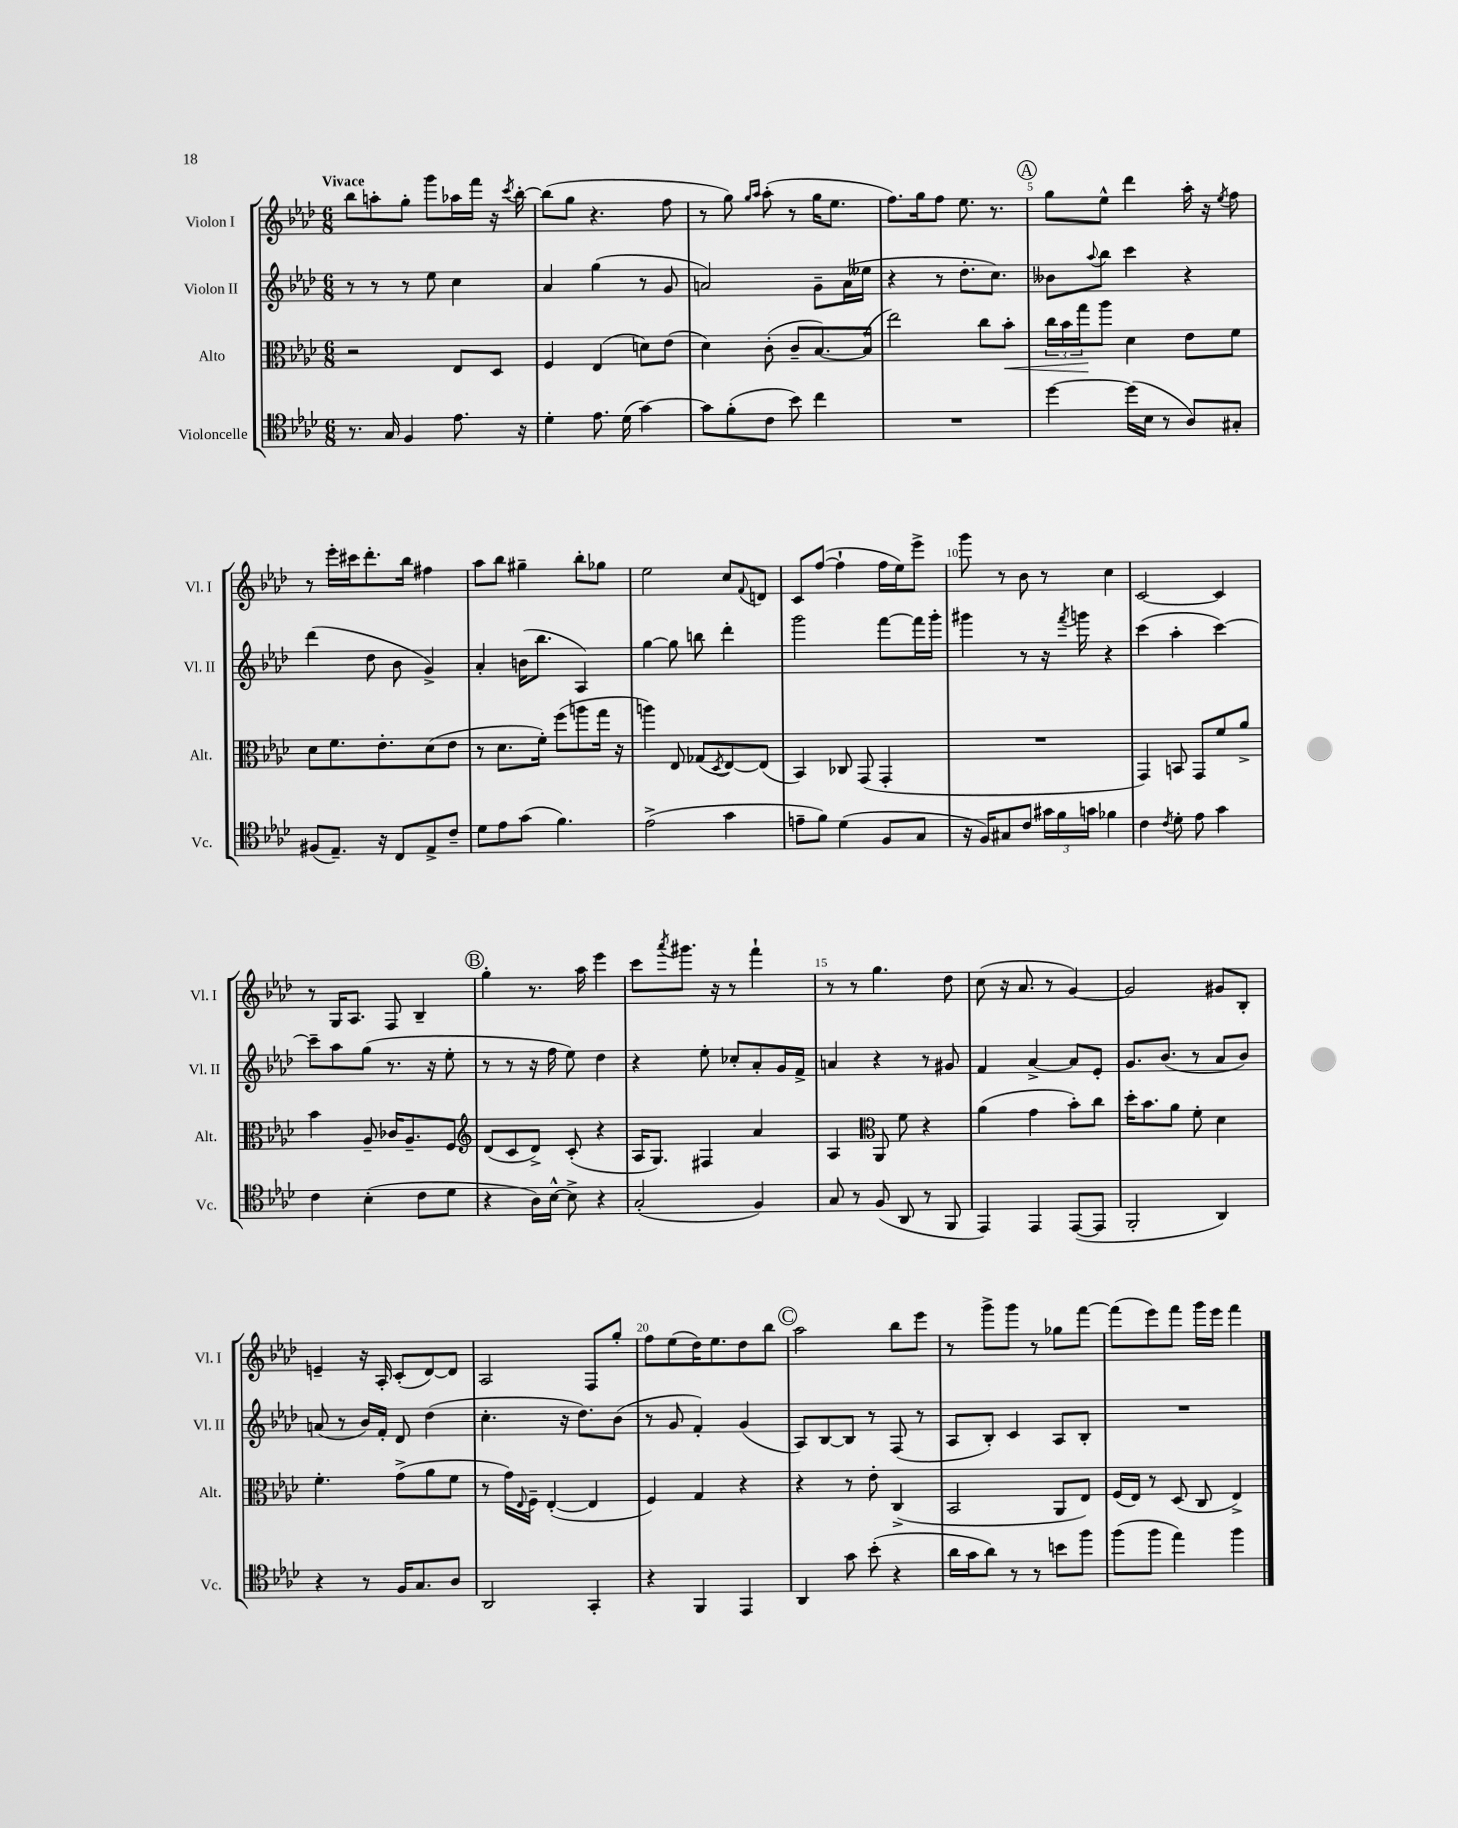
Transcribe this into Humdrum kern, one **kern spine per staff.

**kern	**kern	**dynam	**kern	**kern
*part4	*part3	*part3	*part2	*part1
*staff4	*staff3	*staff3	*staff2	*staff1
*I"Violoncelle	*I"Alto	*	*I"Violon II	*I"Violon I
*I'Vc.	*I'Alt.	*	*I'Vl. II	*I'Vl. I
*clefC4	*clefC3	*	*clefG2	*clefG2
*k[b-e-a-d-]	*k[b-e-a-d-]	*	*k[b-e-a-d-]	*k[b-e-a-d-]
*M6/8	*M6/8	*	*M6/8	*M6/8
=1	=1	=1	=1	=1
!	!	!	!	!LO:TX:a:B:t=Vivace
8.r	2r	.	8r	8bb-\L
.	.	.	8r	8aan'\
16G/	.	.	.	.
4F/	.	.	8r	8gg'\J
.	.	.	8ee-\	8ggg\L
8.e-\	8E-/L	.	4cc\	16aa-X\L
.	.	.	.	16fff\JJ
.	8D-/J	.	.	16r
.	.	.	.	8qccc/
16r	.	.	.	[16bb-'\
=2	=2	=2	=2	=2
4d-'\	4F/	.	4a-/	(8bb-\L]
.	.	.	.	8gg\J
8.e-\	(4E-/	.	(4gg\	4.r
(16d-\	.	.	.	.
[4g\)	8dn\L)	.	8r	.
.	(8e-\J	.	8g/	8ff\
=3	=3	=3	=3	=3
8g\L]	4d-\)	.	2an/)	8r
(8f'\	.	.	.	8gg\)
.	.	.	.	16qqgg/LL
.	.	.	.	16qqaa-/JJ
8c\J	(8c'\	.	.	(8aa-'\
8b-\)	8c~/L	.	.	8r
4cc\	[8.B-/)	.	8g~\L	16gg\KL
.	.	.	.	8.ee-\J
.	.	.	(16a\L	.
.	(16B-/Jk]	.	16ee--X\JJ	.
=4	=4	=4	=4	=4
2.r	2ee-\)	.	4r	8.ff\L)
.	.	.	.	16gg\k
.	.	.	8r	8ff\J
.	.	.	8.dd-'\L	8.ee-\
.	8cc\L	.	.	.
.	.	.	8.cc\J)	8.r
!	!	!LO:HP:b	!	!
.	8b-'\J	<	.	.
!!LO:REH:place=s1:t=A
=5	=5	=5	=5	=5
[4dd-\	24cc\LL	.	8b--X\L	8gg\L
.	24b-\	.	.	.
.	24gg\J	.	.	.
.	.	.	8qqaa-/	.
.	8aa-\J	[	8bb-\J	8ee-^^\J
(16dd-\LL]	4d-\	.	4ccc\	4ddd-\
16B-\JJ	.	.	.	.
8r	.	.	.	.
8A-/L)	8e-\L	.	4r	16aa-'\
.	.	.	.	16r
.	.	.	.	8qee-/
8G#X'/J	8f\J	.	.	8ff\
!!LO:LB:g=z
=6	=6	=6	=6	=6
(8F#X/L	8d-\L	.	(4ddd-\	8r
8.E-~/J)	8.f\	.	.	16eee-'\LL
.	.	.	.	16ccc#X\J
.	.	.	8dd-\	8.ddd-'\
16r	8.e-'\	.	.	.
8C/L	.	.	8b-\	.
.	.	.	.	16bb-\Jk
8E-^/	(8d-\	.	4g^/)	4ff#X\
8c~/J	8e-\J	.	.	.
=7	=7	=7	=7	=7
8d-\L	8r	.	4a-'/	8aa-\L
8e-\	8.d-\L	.	.	8bb-\J
(8g\J	.	.	(16bn\KL	4gg#X~\
.	16f'\Jk)	.	8.bb-\J	.
4.f\)	(8ff\L	.	.	.
.	8aan\	.	4A-/)	8bb-'\L
.	16gg\Jk	.	.	8gg-X\J
.	16r	.	.	.
=8	=8	=8	=8	=8
(2e-^\	4aan\)	.	[4gg\	2ee-\
.	8E-/	.	8gg\]	.
.	(8G-X/L	.	8bbn\	.
.	8qD-/	.	.	.
4g\	[8E-/)	.	4ddd-'\	8cc/L
.	.	.	.	8qqf/
.	(8E-/J]	.	.	8dn/J
=9	=9	=9	=9	=9
8en~\L	4BB-/)	.	2ggg\	8c/L
8f\J)	.	.	.	([8ff/J
(4d-\	8C-X/	.	.	4ff`\]
.	(8GG/	.	.	.
8F/L	4GG'/	.	[8fff\L	16ff\LL
.	.	.	.	16ee-\J)
8G/J	.	.	16fff\L]	8eee-^\J
.	.	.	16ggg'\JJ	.
=10	=10	=10	=10	=10
16r	2.r	.	4ggg#X\	8ggg\
16F/KL)	.	.	.	.
8G#X/	.	.	.	8r
8c/J	.	.	8r	8b-\
24g#X\LL	.	.	16r	8r
24f\	.	.	.	.
.	.	.	8qfff/	.
.	.	.	16gggn\	.
24gn\JJ	.	.	.	.
4f-X\	.	.	4r	4cc\
=11	=11	=11	=11	=11
4c\	4GG/)	.	(4ccc\	[2c/
8qc/	.	.	.	.
8d-'\	8BBn/	.	4aa-'\	.
8e-\	8GG/L	.	.	.
4g\	8f/	.	[4ccc\)	4c/]
.	8a-^/J	.	.	.
!!LO:LB:g=z
=12	=12	=12	=12	=12
4c\	4b-\	.	8ccc~\L]	8r
.	.	.	8aa-\	16G/KL
.	.	.	.	8.A-/J
(4B-'\	8A-~/	.	(8gg\J	.
.	16c-X/KL	.	8.r	8F/
.	8.A-~/	.	.	.
8c\L	.	.	.	4B-~/
.	.	.	16r	.
8d-\J	8F/J	.	8ee-'\	.
!!LO:REH:place=s1:t=B
=13	=13	=13	=13	=13
*	*clefG2	*	*	*
4r	(8d-/L	.	8r	4gg'\
.	8c/	.	8r	.
16A-\LL)	8d-^/J)	.	16r	8.r
[16B-^^\JJ	.	.	16ff\	.
8B-^\]	(8c'/	.	8ee-\)	.
.	.	.	.	16aa-\
4r	4r	.	4dd-\	4eee-\
=14	=14	=14	=14	=14
(2G'/	16A-/KL	.	4r	8ccc\L
.	8.G/J)	.	.	.
.	.	.	.	8qaaa-/
.	.	.	.	8.ggg#X\J
.	4F#X/	.	8ee-'\	.
.	.	.	.	16r
.	.	.	8cc-X'/L	8r
4F/)	4a-/	.	8a-'/	4fff`\
.	.	.	16g/L	.
.	.	.	16f^/JJ	.
=15	=15	=15	=15	=15
8G/	4A-/	.	4an/	8r
8r	.	.	.	8r
*	*clefC3	*	*	*
(8F/	8AA-/	.	4r	4.gg\
8AA-/	8f\	.	.	.
8r	4r	.	8r	.
8FF/	.	.	8g#X/	8dd-\
=16	=16	=16	=16	=16
4EE-/)	(4a-\	.	4f/	(8cc\
.	.	.	.	16r
.	.	.	.	8.a-/
4EE-/	4g\	.	[4a-^/	.
.	.	.	.	8r
([8EE-/L	8b-'\L)	.	8a-/L]	[4g/)
8EE-/J]	8cc\J	.	8e-'/J	.
=17	=17	=17	=17	=17
2FF'/	16dd-'\KL	.	8.g/L	2g/]
.	8.b-\	.	.	.
.	.	.	(8.b-/J	.
.	8a-\J	.	.	.
.	8f'\	.	8r	.
4AA-/)	4d-\	.	8a-/L	8g#X/L
.	.	.	8b-/J)	8B-'/J
!!LO:LB:g=z
=18	=18	=18	=18	=18
4r	4.f'\	.	(8an/	4en~/
.	.	.	8r	.
8r	.	.	16b-/LL)	16r
.	.	.	16f'/JJ	16A-'/
16F/KL	(8g^\L	.	8d-/	(8c'/L
8.G/	.	.	.	.
.	8a-\	.	(4dd-\	[8d-/)
8A-/J	8f\J	.	.	8d-/J]
=19	=19	=19	=19	=19
2AA-/	8r	.	4.cc'\	2A-/
.	16g\LL)	.	.	.
.	8qqE-/	.	.	.
.	16F~\JJ	.	.	.
.	([4E-'/	.	.	.
.	.	.	16r	.
.	.	.	8.dd-\L)	.
4GG'/	4E-/]	.	.	8F/L
.	.	.	(8b-\J	8gg'/J
=20	=20	=20	=20	=20
4r	4F/)	.	8r	8ff\L
.	.	.	8g/	(8ee-\
4FF/	4G/	.	4f'/)	16dd-\K)
.	.	.	.	8.ee-\
4EE-/	4r	.	(4g/	8dd-\
.	.	.	.	8bb-\J
!!LO:REH:place=s1:t=C
=21	=21	=21	=21	=21
4AA-/	4r	.	8A-/L)	2aa-\
.	.	.	[8B-/	.
8g\	8r	.	8B-/J]	.
(8b-'\	8e-'\	.	8r	.
4r	(4C^/	.	(8F/	8bb-\L
.	.	.	8r	8eee-\J
=22	=22	=22	=22	=22
16a-\LL	2BB-/	.	8A-/L	8r
16g\J	.	.	.	.
8a-\J)	.	.	8B-'/J)	8ggg^\L
8r	.	.	4c/	8ggg\J
8r	.	.	.	8r
8bn\L	8AA-/L	.	8A-/L	8gg-X\L
8ff\J	8E-/J)	.	8B-'/J	[8fff\J
=23	=23	=23	=23	=23
(8ff\L	(16F/LL	.	2.r	(8fff\L]
.	16E-/JJ)	.	.	.
8ff\J	8r	.	.	8eee-\)
4ee-\)	(8D-/	.	.	8fff\J
.	8C/	.	.	16ggg\LL
.	.	.	.	16eee-\JJ
4ff\	4E-^/)	.	.	4fff\
==	==	==	==	==
*-	*-	*-	*-	*-
